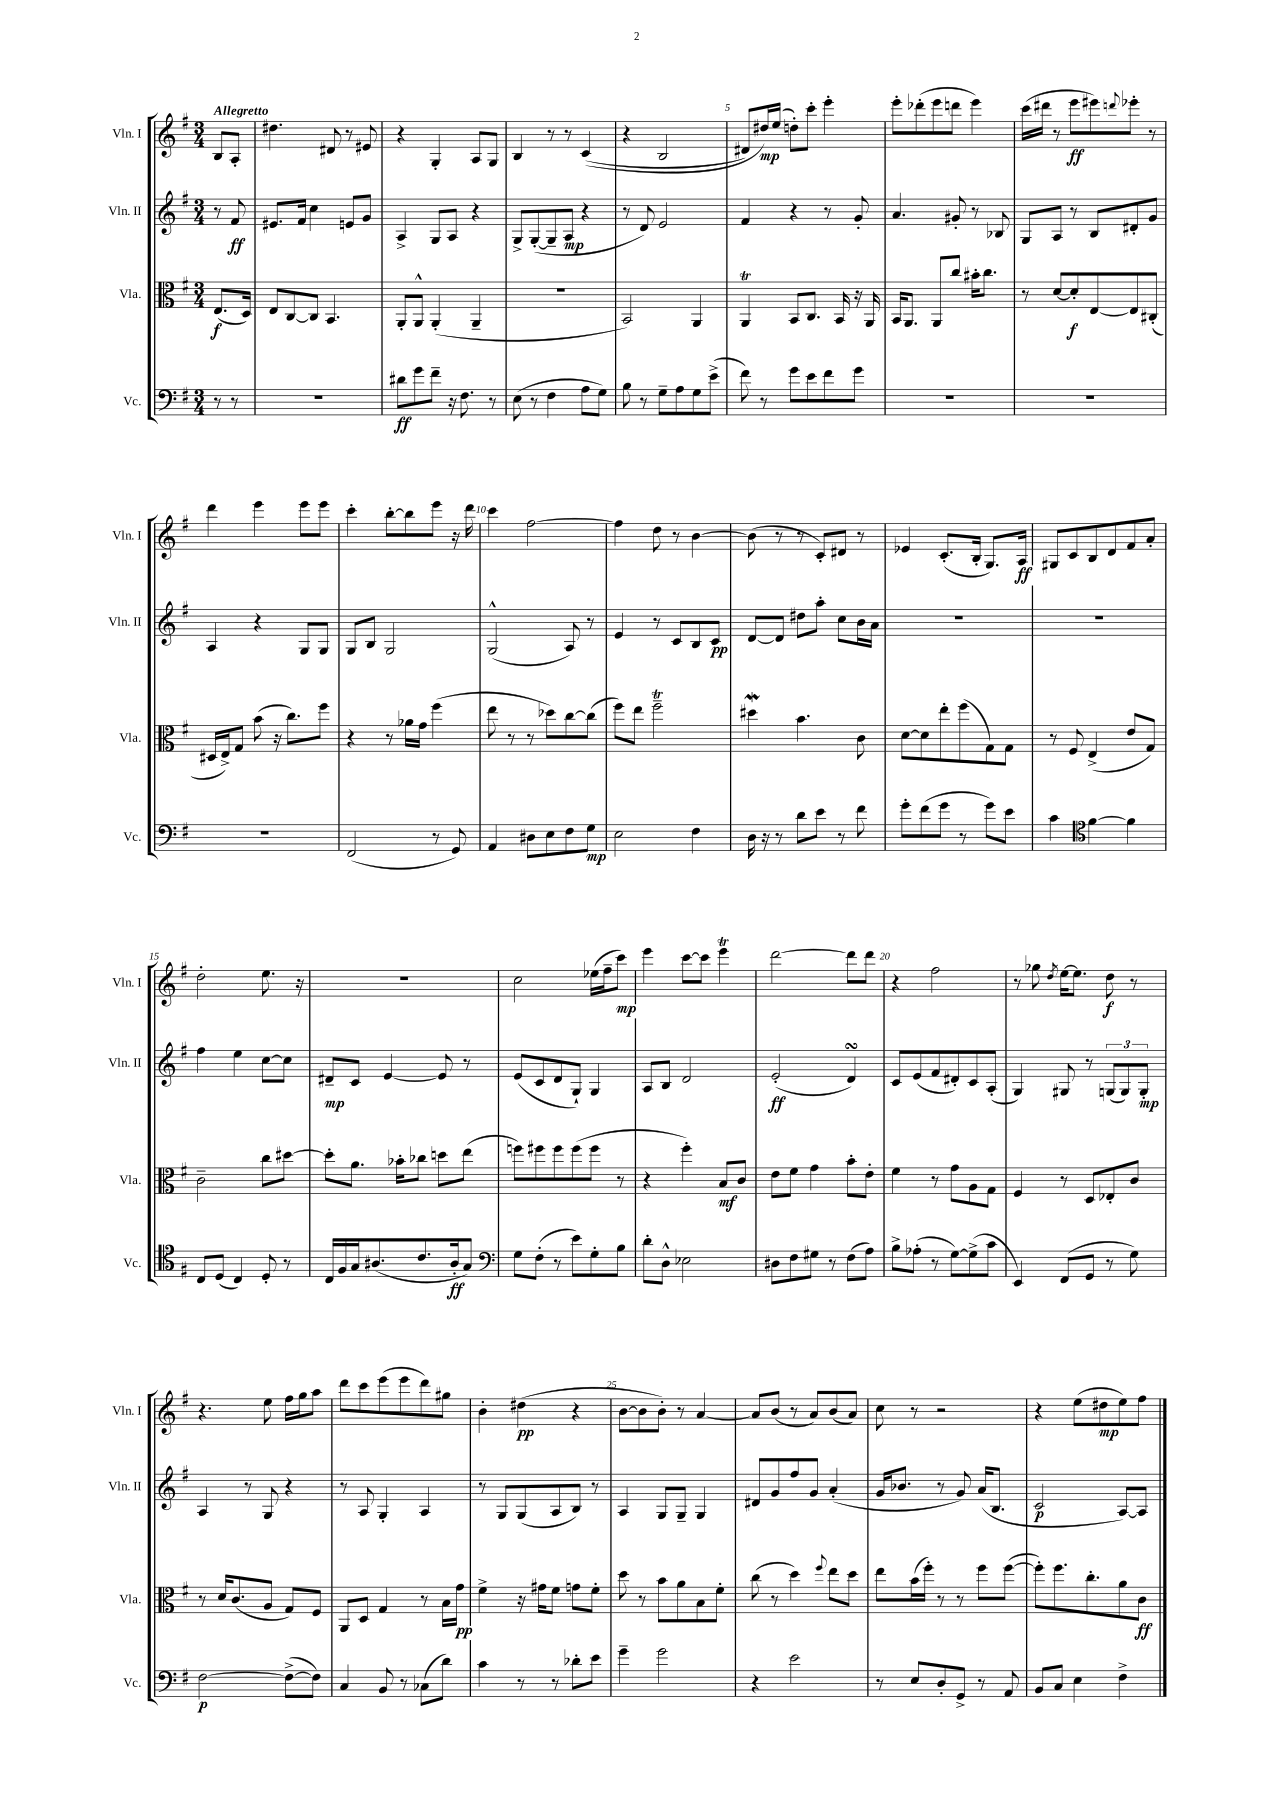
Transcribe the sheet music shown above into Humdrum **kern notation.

**kern	**kern	**kern	**kern
*staff4	*staff3	*staff2	*staff1
*clefF4	*clefC3	*clefG2	*clefG2
*k[f#]	*k[f#]	*k[f#]	*k[f#]
*M3/4	*M3/4	*M3/4	*M3/4
8r	(8.E	8r	8B
8r	.	8f#	8A'
.	16D)	.	.
=	=	=	=
2.r	8E	8.e#	4.dd#
.	[8C	.	.
.	.	16f#	.
.	8C]	4cc	.
.	4.BB	.	8d#
.	.	8e	8r
.	.	8g	8e#
=	=	=	=
8d#	8AA'	4A^	4r
8g	8AA^^	.	.
8f#~	(4AA'	8G	4G'
16r	.	8A	.
8.F#	.	.	.
.	4AA~	4r	8A
8r	.	.	8G
=	=	=	=
(8E	2.r	8G^	4B
8r	.	([8G'	.
4F#	.	8G~]	8r
.	.	8A	8r
8A	.	4r	&((4c
8G)	.	.	.
=	=	=	=
8B	2BB)	8r	4r
8r	.	8d)	.
8G~	.	2e	2B
8A	.	.	.
8G	4AA	.	.
(8e^	.	.	.
=	=	=	=
8f#)	4AA	4f#	8d#)
8r	.	.	16dd#&)
.	.	.	(16ee
8g	8BB	4r	8dd')
8e	8.C	.	8ccc'
8f#	.	8r	4eee'
.	16BB	.	.
8g	16r	8g'	.
.	16AA	.	.
=	=	=	=
2.r	16BB	4.a	8eee'
.	8.AA	.	.
.	.	.	(8ddd-'
.	8AA	.	8eee
.	8cc	8g#'	8ddd
.	16b#'	8r	4eee)
.	8.cc	.	.
.	.	8B-	.
=	=	=	=
2.r	8r	8G	(16ccc
.	.	.	16ddd#
.	[8d	8A	8r
.	8d']	8r	8eee
.	[8E	8B	8eee#)
.	.	.	8qqddd
.	8E]	8d#'	8eee-'
.	(8C#'	8g	8r
=	=	=	=
2.r	16D#	4A	4ddd
.	16E^)	.	.
.	8G	.	.
.	(8b	4r	4eee
.	16r	.	.
.	8.cc)	.	.
.	.	8G	8eee
.	8ff#	8G	8eee
=	=	=	=
(2FF#	4r	8G	4ccc'
.	.	8B	.
.	8r	2G	[8bb'
.	16a-	.	8bb]
.	16g	.	.
8r	(4ff#	.	8eee
8GG)	.	.	16r
.	.	.	16ddd
=	=	=	=
4AA	8ee	(2G^^	4ccc
.	8r	.	.
8D#	8r	.	[2ff#
8E	8dd-)	.	.
8F#	[8cc	8A)	.
8G	(8cc]	8r	.
=	=	=	=
2E	8ff#)	4e	4ff#]
.	8ee	.	.
.	2ff#~	8r	8dd
.	.	8c	8r
4F#	.	8B	[4b
.	.	8c	.
=	=	=	=
16D	4dd#	[8d	(8b]
16r	.	.	.
8r	.	8d]	8r
8d	4.b	8dd#	8r
8e	.	8aa'	8c')
8r	.	8cc	8d#
8f#	8c	16b	8r
.	.	16a	.
=	=	=	=
8g'	[8d	2.r	4e-
(8f#	8d]	.	.
8g	8ee'	.	(8.c'
8r	(8ff#	.	.
.	.	.	16B'
8g)	8G)	.	8.G)
8e	8G	.	.
.	.	.	16A
=	=	=	=
4c	8r	2.r	8G#
.	8F#	.	8c
*clefC4	*	*	*
[4f#	(4E^	.	8B
.	.	.	8d
4f#]	8e	.	8f#
.	8G)	.	8a'
=	=	=	=
8C	2c~	4ff#	2dd'
(8D	.	.	.
4C)	.	4ee	.
8D'	8cc	[8cc	8.ee
8r	[8dd#	8cc]	.
.	.	.	16r
=	=	=	=
16C	8dd#']	8d#~	2.r
16F#	.	.	.
16G	8.a	8c	.
(8.A#	.	.	.
.	.	[4e	.
.	16b-'	.	.
8.c	8cc-	.	.
.	8dd	8e]	.
16A#'	.	.	.
8G)	(8ee	8r	.
=	=	=	=
*clefF4	*	*	*
8G	8ff)	(8e	2cc
(8F#'	8ff#	8c	.
8r	8ff#	8d	.
8e)	(8ff#	8G`)	.
8G'	8ff#	4G	(16ee-
.	.	.	16ff#~
8B	8r	.	8ccc)
=	=	=	=
8d'	4r	8A	4eee
8D^^	.	8B	.
2E-	4ff#')	2d	[8ccc
.	.	.	8ccc]
.	8B	.	4eee
.	8c	.	.
=	=	=	=
8D#	8e	(2e'	[2ddd
8F#	8f#	.	.
8G#	4g	.	.
8r	.	.	.
(8F#	8b'	4d)	8ddd]
8A)	8e'	.	8ddd
=	=	=	=
8B^	4f#	8c	4r
(8A-'	.	(8e	.
8r	8r	8f#	2ff#
[8G)	8g	8d#')	.
(8G^]	8A	8c	.
8c	8G	(8A'	.
=	=	=	=
4EE)	4F#	4G)	8r
.	.	.	8gg-
.	.	.	8qdd
(8FF#	8r	8G#	[16ee
.	.	.	8.ee]
8GG	8D	8r	.
8r	8E-'	(12G	8dd
.	.	12G)	.
8G)	8c	.	8r
.	.	12G'	.
=	=	=	=
[2F#	8r	4A	4.r
.	16d	.	.
.	(8.c	.	.
.	.	8r	.
.	8A	8G	8ee
(8F#^_	8G)	4r	16ff#
.	.	.	16gg
8F#])	8F#	.	8aa
=	=	=	=
4C	8AA	8r	8ddd
.	8D	8A	8ccc
8BB	4G	4G'	(8eee
8r	.	.	8eee
(8C-	8r	4A	8ddd)
8d)	16B	.	8gg#
.	16g	.	.
=	=	=	=
4c	4f#^	8r	4b'
.	.	8G	.
8r	16r	(8G	(4dd#
.	16g#	.	.
8r	8f#	8A	.
8d-'	8g	8B)	4r
8e	8f#'	8r	.
=	=	=	=
4g~	8dd	4A	[8b
.	8r	.	8b]
2g	8b	8G	8b')
.	8a	8G~	8r
.	8B	4G	[4a
.	8f#'	.	.
=	=	=	=
4r	(8cc	8d#	8a]
.	8r	8g	(8b
2e	4dd)	8ff#	8r
.	.	8g	8a)
.	8qqff#	.	.
.	8ee	(4a'	(8b
.	8dd	.	8a)
=	=	=	=
8r	8ee	16g	8cc
.	.	8.b-	.
8E	(16b	.	8r
.	16ff#')	.	.
8D'	8r	8r	2r
8GG^	8r	8g)	.
8r	8ff#	(16a	.
.	.	8.B	.
8AA	([8ff#	.	.
=	=	=	=
8BB	8ff#'])	2c	4r
8C	8.ff#	.	.
4E	.	.	(8ee
.	8.cc'	.	.
.	.	.	8dd#
4F#^	8a	[8A)	8ee)
.	8c	8A]	8ff#
==	==	==	==
*-	*-	*-	*-
